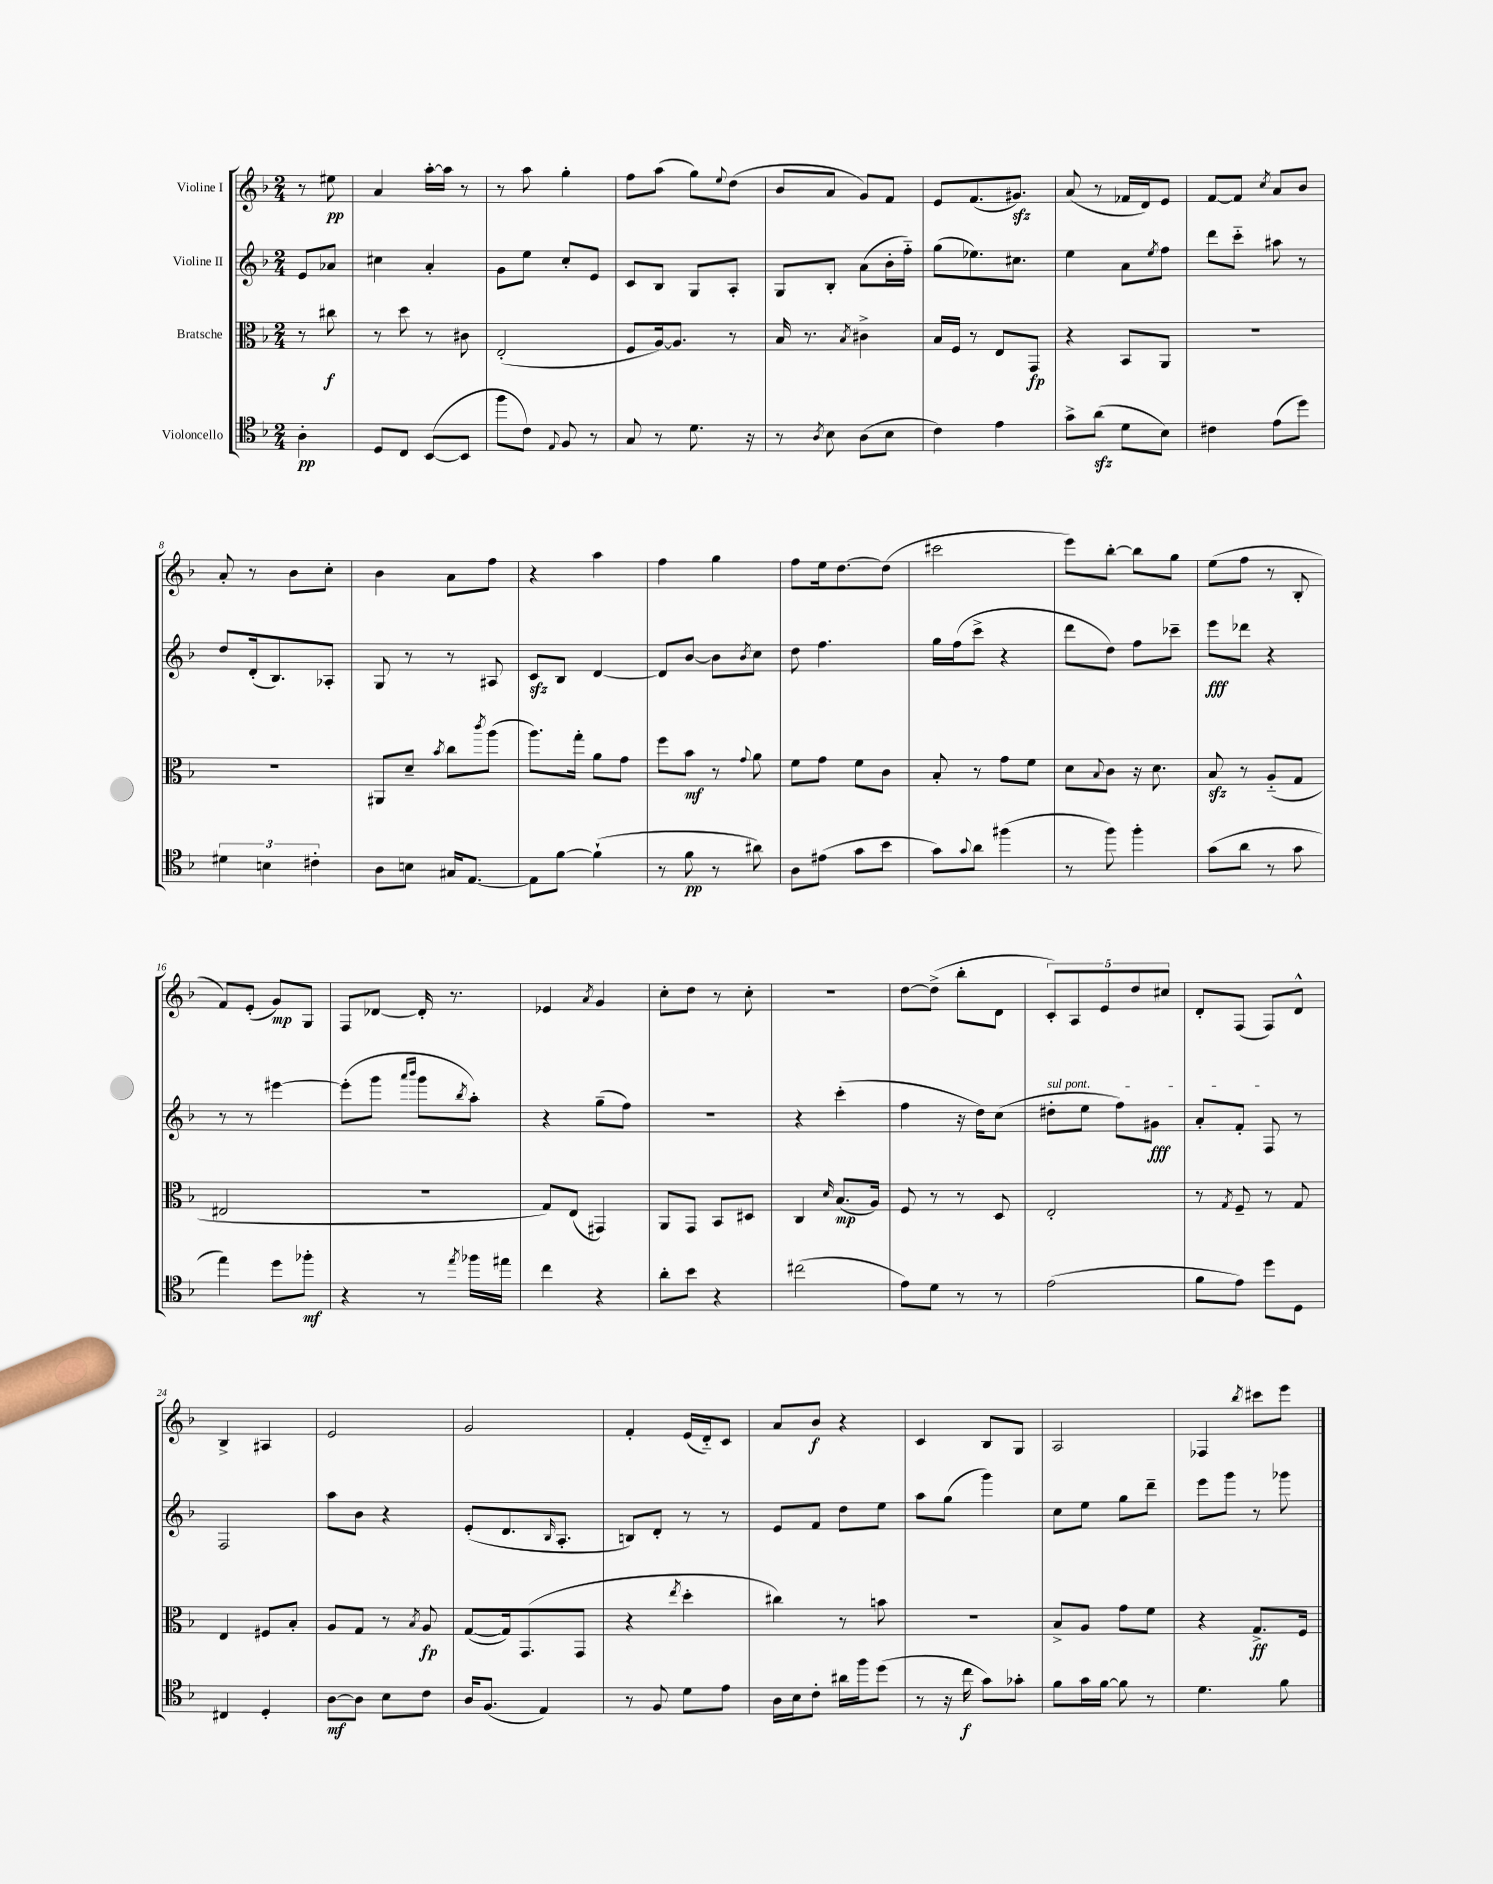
<<
\new StaffGroup <<
\new Staff = "s0" \with { instrumentName = "Violine I" } {
    \clef treble \key f \major \numericTimeSignature \time 2/4 \partial 4
    r8 eis''8\pp |
    a'4 a''16~-. a''16 r8 |
    r8 a''8 g''4-. |
    f''8 a''8( g''8) \appoggiatura { e''8 } d''8( |
    bes'8 a'8 g'8) f'8 |
    e'8 f'8.( gis'8.\sfz) |
    a'8( r8 fes'16 d'16) e'8 |
    f'8~ f'8 \acciaccatura { c''8 } a'8 bes'8 |
    a'8-. r8 bes'8 c''8-. |
    bes'4 a'8 f''8 |
    r4 a''4 |
    f''4 g''4 |
    f''8 e''16 d''8.~ d''8( |
    cis'''2 |
    e'''8) bes''8~-. bes''8 g''8 |
    e''8( f''8 r8 bes8-. |
    f'8) e'8-.( g'8\mp) g8 |
    f8 des'8~ des'16-. r8. |
    ees'4 \acciaccatura { a'8 } g'4 |
    c''8-. d''8 r8 c''8-. |
    r2 |
    d''8~ d''8->( bes''8-. d'8 |
    \tuplet 5/4 { c'8-.) a8 e'8 d''8 cis''8 } |
    d'8-. f8( f8) d'8-^ |
    bes4-> ais4 |
    e'2 |
    g'2 |
    f'4-. e'16( d'16-_) c'8 |
    a'8 bes'8\f r4 |
    c'4 bes8 g8 |
    a2 |
    fes4 \acciaccatura { bes''8 } cis'''8 e'''8 \bar "|." |
}
\new Staff = "s1" \with { instrumentName = "Violine II" } {
    \clef treble \key f \major \numericTimeSignature \time 2/4 \partial 4
    e'8 aes'8 |
    cis''4 a'4-. |
    g'8 e''8 c''8-. e'8 |
    c'8 bes8 g8 a8-. |
    g8 bes8-. a'8( bes'16-. f''16-_) |
    g''8( ees''8.) cis''8. |
    e''4 a'8 \acciaccatura { e''8 } f''8 |
    d'''8 c'''8-_ ais''8 r8 |
    d''8 d'16-.( bes8.) aes8-. |
    g8 r8 r8 ais8 |
    c'8\sfz bes8 d'4~ |
    d'8 bes'8~ bes'8 \acciaccatura { bes'8 } c''8 |
    d''8 f''4. |
    g''16 f''16( c'''8-> r4 |
    d'''8 d''8) f''8 ces'''8-- |
    e'''8\fff des'''8 r4 |
    r8 r8 eis'''4~ |
    eis'''8-.( g'''8 \grace { a'''16 bes'''16 } g'''8 \acciaccatura { bes''8 } a''8-.) |
    r4 g''8--( f''8) |
    r2 |
    r4 c'''4-.( |
    f''4 r16 d''16) c''8( |
    \once \override TextSpanner.bound-details.left.text = \markup { \italic "sul pont." } dis''8-.\startTextSpan e''8 f''8) gis'8\fff |
    a'8-. f'8-. f8\stopTextSpan r8 |
    f2 |
    a''8 bes'8 r4 |
    e'8-.( d'8. \grace { bes16 } a8.-. |
    b8) d'8-. r8 r8 |
    e'8 f'8 d''8 e''8 |
    a''8 g''8( g'''4) |
    c''8 e''8 g''8 d'''8-- |
    e'''8 g'''8 r8 ges'''8 \bar "|." |
}
\new Staff = "s2" \with { instrumentName = "Bratsche" } {
    \clef alto \key f \major \numericTimeSignature \time 2/4 \partial 4
    r8 cis''8\f |
    r8 d''8 r8 cis'8 |
    e2-.( |
    f8 a16~) a8. r8 |
    bes16 r8. \acciaccatura { bes8 } cis'4-> |
    bes16 f16 r8 e8 g,8\fp |
    r4 bes,8 a,8 |
    R2 |
    R2 |
    ais,8 d'8-- \acciaccatura { bes'8 } c''8 \acciaccatura { c'''8 } a''8( |
    a''8.) g''16-. a'8 g'8 |
    f''8 bes'8\mf r8 \appoggiatura { g'8 } a'8 |
    f'8 g'8 f'8 c'8 |
    bes8-. r8 g'8 f'8 |
    d'8 \appoggiatura { bes8 } c'8 r16 d'8. |
    bes8\sfz r8 a8-_( g8 |
    eis2 |
    r2 |
    g8) e8( gis,4) |
    a,8 g,8 bes,8 dis8 |
    c4 \grace { d'16 } bes8.\mp( a16) |
    f8 r8 r8 d8 |
    e2-. |
    r8 \acciaccatura { g8 } f8-- r8 g8 |
    e4 fis8 bes8-. |
    a8 g8 r8 \acciaccatura { bes8 } a8\fp |
    g8~( g16) g,8.( g,8 |
    r4 \acciaccatura { e''8 } d''4-. |
    cis''4) r8 b'8 |
    r2 |
    bes8-> a8 g'8 f'8 |
    r4 g8.->\ff f16 \bar "|." |
}
\new Staff = "s3" \with { instrumentName = "Violoncello" } {
    \clef tenor \key f \major \numericTimeSignature \time 2/4 \partial 4
    a4-.\pp |
    d8 c8 bes,8~( bes,8 |
    f''8 c'8) \appoggiatura { e8 } f8 r8 |
    g8 r8 d'8. r16 |
    r8 \acciaccatura { a8 } bes8 a8( bes8 |
    c'4) e'4 |
    g'8-> a'8\sfz( d'8 bes8) |
    cis'4 e'8( d''8) |
    \tuplet 3/2 { dis'4 b4 cis'4-. } |
    a8 b8 gis16 e8.~ |
    e8 f'8~ f'4-!( |
    r8 f'8\pp r8 ais'8) |
    a8 eis'8( g'8 bes'8 |
    g'8) \appoggiatura { g'8 } a'8 fis''4( |
    r8 f''8) f''4-. |
    g'8( a'8 r8 g'8 |
    e''4) d''8 fes''8-.\mf |
    r4 r8 \acciaccatura { e''8 } fes''16 eis''16 |
    c''4 r4 |
    a'8-. bes'8 r4 |
    cis''2( |
    e'8) d'8 r8 r8 |
    e'2( |
    f'8 e'8) d''8 d8 |
    cis4 d4-. |
    a8~\mf a8 bes8 c'8 |
    a16 f8.( e4) |
    r8 f8 d'8 e'8 |
    a16 bes16 c'8-. ais'16 f''16 d''8( |
    r8 r16 c''16\f g'8) ges'8-. |
    f'8 g'16 f'16~ f'8 r8 |
    d'4. f'8 \bar "|." |
}
>>
>>
